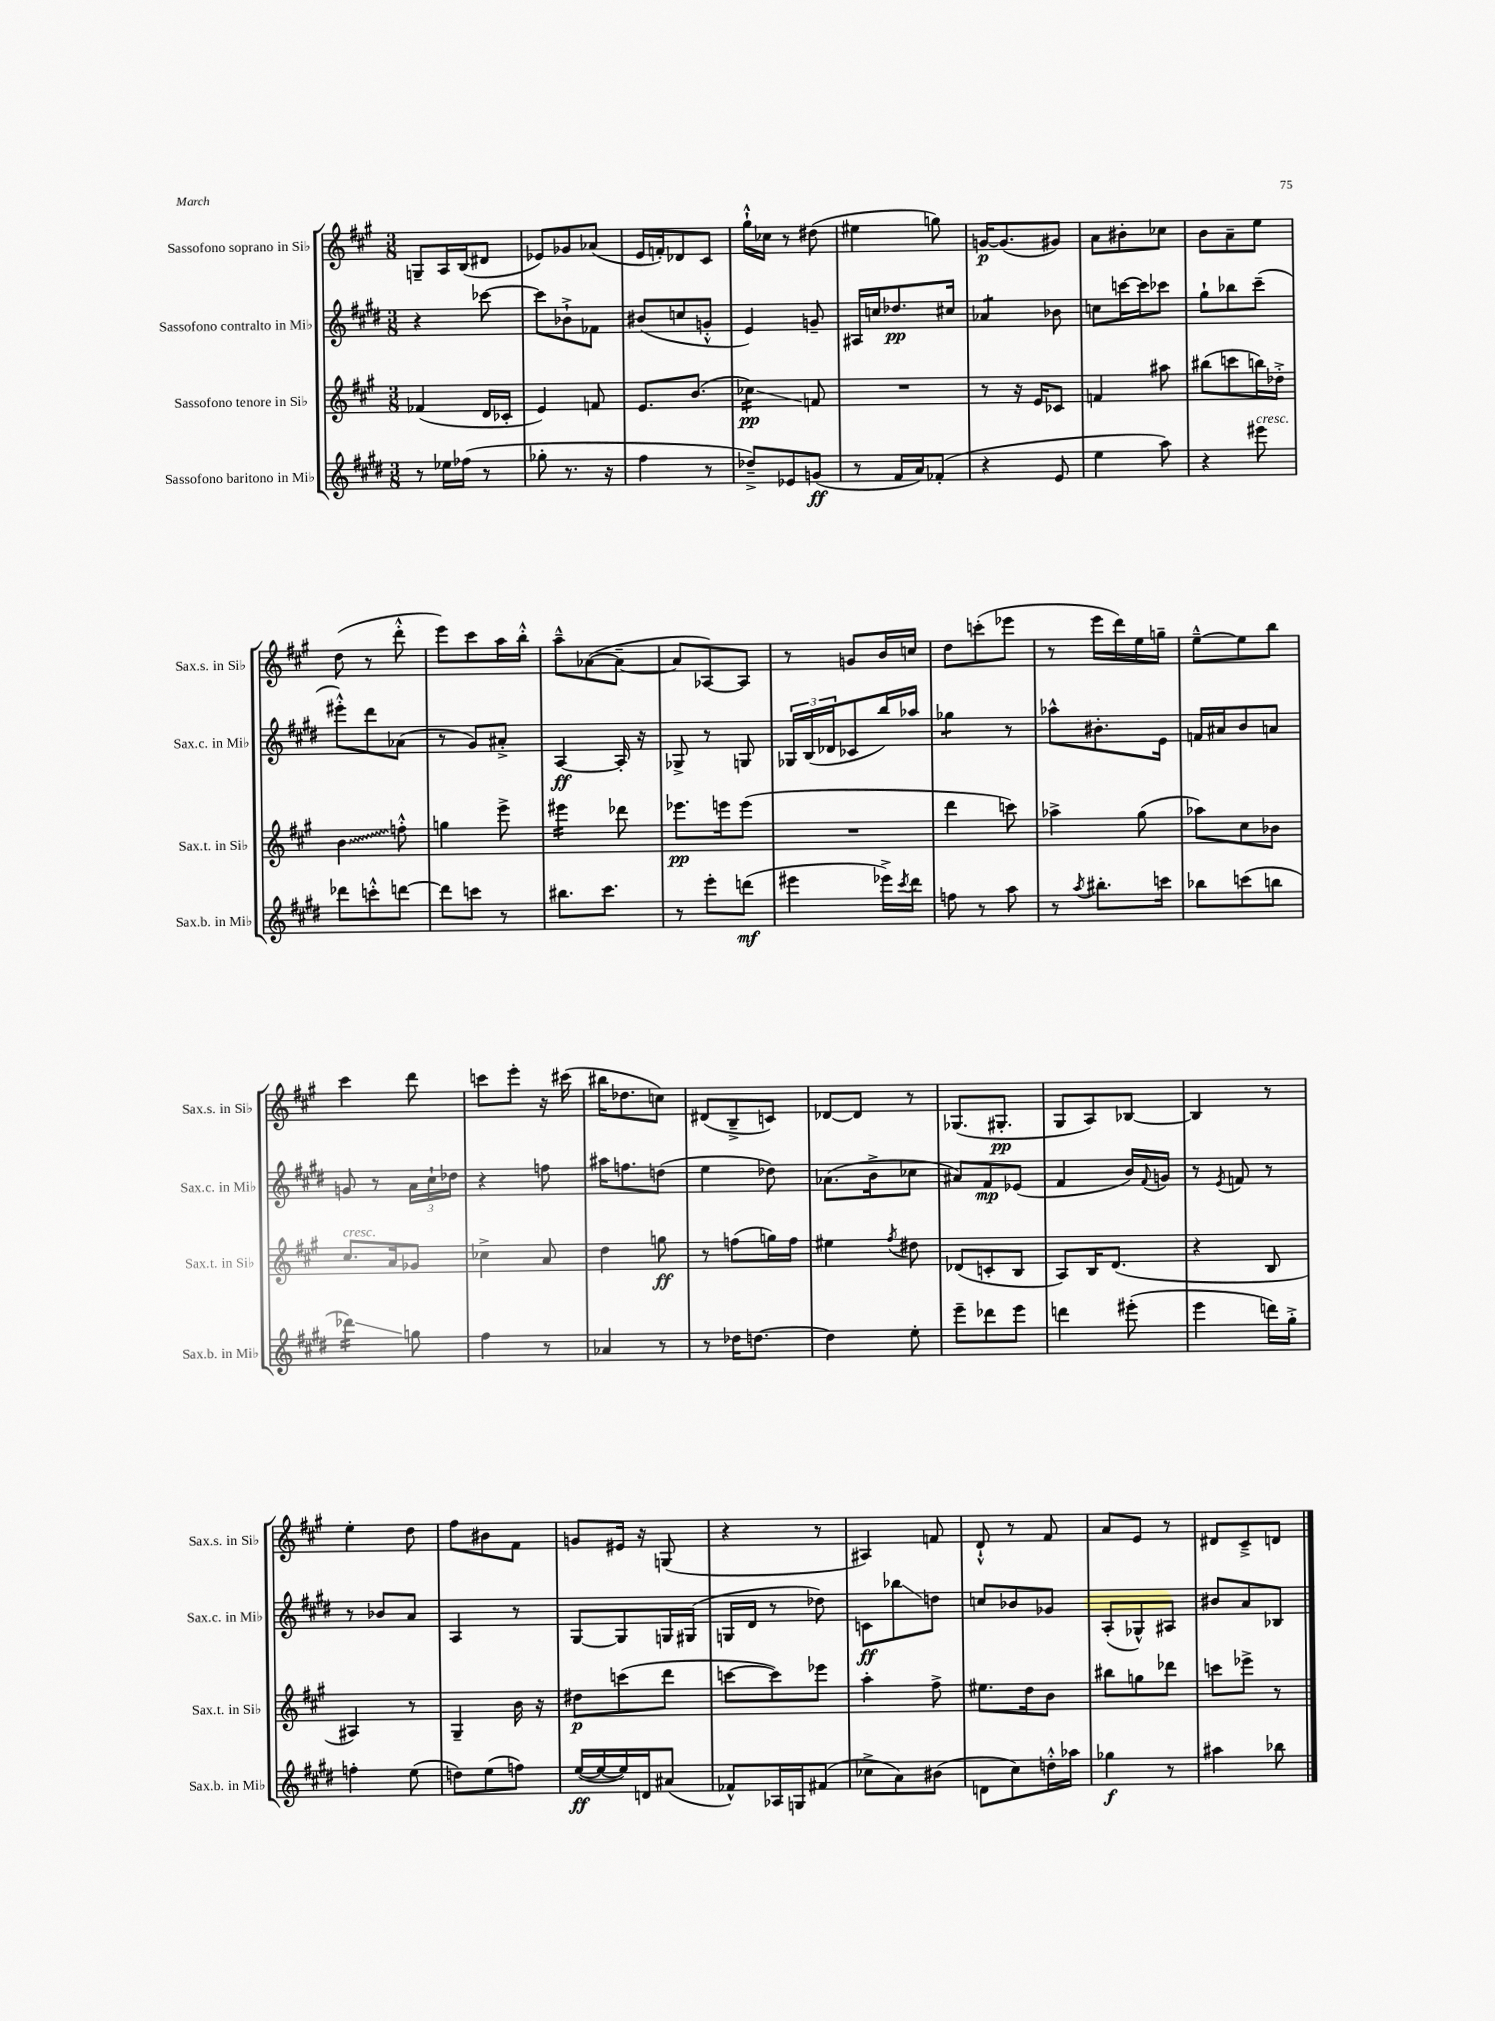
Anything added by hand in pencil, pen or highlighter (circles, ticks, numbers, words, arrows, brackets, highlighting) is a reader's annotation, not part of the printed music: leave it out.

**kern	**kern	**kern	**kern
*staff4	*staff3	*staff2	*staff1
*clefG2	*clefG2	*clefG2	*clefG2
*k[f#c#g#d#]	*k[f#c#g#]	*k[f#c#g#d#]	*k[f#c#g#]
*M3/8	*M3/8	*M3/8	*M3/8
8r	(4f-/	4r	8G~/L
16ee-\LL	.	.	16A/L
(16ff-\JJ	.	.	(16B/J
8r	16d/LL	[8ccc-\	8d#/J
.	16c-'/JJ	.	.
=	=	=	=
8gg-'\	4e/)	8ccc-\]L	8e-/L)
8.r	.	8b-`^\	8g-/
.	8f/	8f-\J	(8a-/J
16r	.	.	.
=	=	=	=
4ff#\	8.e/L	(8b#/L	16e/LL
.	.	.	16f'/J)
.	.	8cc/	8d-/
.	(8.b/J	.	.
8r	.	8g'^^/J	8c#/J
=	=	=	=
8dd-~^/L)	4cc-\)	4e/)	16gg#`^^\LL
.	.	.	16cc-\JJ
8e-/	.	.	8r
(8g/J	8f/	8g~/	(8dd#\
=	=	=	=
8r	4.r	16A#/LL	4ee#\
.	.	16cc/J	.
16f#/LL	.	8.dd-/	.
16a/J)	.	.	.
(8f-'/J	.	.	8gg\)
.	.	16cc#/Jk	.
=	=	=	=
4r	8r	4a-/	[16g/LK
.	.	.	(8.g/]
.	16r	.	.
.	16e/LK	.	.
8e/	8c-/J	8b-\	8g#/J)
=	=	=	=
4ee\	4f/	8cc\L	8a\L
.	.	[16ccc\L	8b#'\
.	.	16ccc\]J	.
8aa\)	8aa#\	8ccc-\J	8cc-\J
=	=	=	=
4r	(8bb#\L	8gg#`\L	8b\L
.	8ccc\	8bb-\	8a~\
8eee#\	16bb\L)	(8ccc#~\J	8ee\J
.	16dd-'^\JJ	.	.
=	=	=	=
8ddd-\L	4b\	8eee#'^^\L)	(8dd\
8ccc'^^\	.	8ddd#\	8r
[8ddd\J	8ff'^^\	(8a-\J	8ddd'^^\
=	=	=	=
8ddd\]L	4gg\	8r	8eee\L)
8ccc\J	.	8g#/L)	8ccc#\
8r	8eee^\	8a#'^/J	16aa\L
.	.	.	16bb'^^\JJ
=	=	=	=
8.bb#\L	4eee#\	[4A/	8aa~^^\L
.	.	.	([8a-\
8.ccc#\J	.	.	.
.	8ddd-\	16A'/]	8a-~\_J
.	.	16r	.
=	=	=	=
8r	8.eee-\L	8G-^/	8a-/]L
8eee'\L	.	8r	[8A-/)
.	16eee\k	.	.
(8ddd\J	(8eee\J	8G/	8A-/]J
=	=	=	=
4eee#\	4.r	24G-/LL	8r
.	.	(24B/	.
.	.	24d-/J	.
.	.	8c-/	8g/L
16eee-^\LL)	.	16bb/L)	16b/L
8qccc#/	.	.	.
16ddd#\JJ	.	16aa-/JJ	16cc/JJ
=	=	=	=
8ff\	4ddd\	4gg-\	8dd\L
8r	.	.	(8ccc'\
8aa\	8ccc\)	8r	8eee-\J
=	=	=	=
8r	4aa-^\	8aa-^^\L	8r
8qaa/	.	.	.
8.bb#'\L	.	8.b#'\	16eee\LL
.	.	.	16ddd\)
.	(8gg#\	.	16ee\
16ccc\Jk	.	16e\Jk	16gg~\JJ
=	=	=	=
8bb-\L	8aa-\L)	16f/LL	[8ee~^^\L
.	.	16a#/J	.
(8ccc\	8cc#\	8b/	8ee\]
8bb\J	8b-\J	8a/J	8bb\J
=	=	=	=
4ddd-\)	8.cc#/L	8g/	4ccc#\
.	.	8r	.
.	16a/k	.	.
8gg\	8g-/J	24a\LL	8ddd\
.	.	24cc#`\	.
.	.	24dd-\JJ	.
=	=	=	=
4ff#\	4cc-^\	4r	8ccc\L
.	.	.	8eee'\J
8r	8a/	8ff\	16r
.	.	.	(16ccc#\
=	=	=	=
4a-/	4dd\	16aa#\LK	16bb#\LK
.	.	8.ff\	8.dd-\
8r	8gg\	(8dd\J	8cc\J)
=	=	=	=
8r	8r	4ee\	(8d#/L
16dd-\LK	(8ff\L	.	8B~^/
[8.dd\J	.	.	.
.	16gg\L)	8dd-\)	8c/J)
.	16ff\JJ	.	.
=	=	=	=
4dd\]	4ee#\	(8.a-\L	[8d-/L
.	.	.	8d-/]J
.	.	16b^\k	.
.	8qff#/	.	.
8ee'\	8dd#\	8cc-\J	8r
=	=	=	=
8eee~\L	(8d-/L	8a#/L)	(8.G-/L
8ddd-\	8c'/	8f#/	.
.	.	.	8.G#'/J
8eee\J	8B/J	(8e-/J	.
=	=	=	=
4ddd\	8A/L)	4f#/	8G#/L
.	16B/K	.	8A/)
.	(8.d/J	.	.
(8eee#'\	.	16b/LL)	[8B-/J
.	.	8qqf#/	.
.	.	16g/JJ	.
=	=	=	=
4eee\	4r	8r	4B-/]
.	.	8qe/	.
.	.	8f/	.
16ddd\LL)	8B/	8r	8r
16gg#'^\JJ	.	.	.
=	=	=	=
4ff'\	4A#/)	8r	4ee'\
.	.	8b-/L	.
(8ee\	8r	8a/J	8dd\
=	=	=	=
8dd\L)	4G#~/	4A/	8ff#\L
(8ee\	.	.	8b#\
8ff\J)	16b\	8r	8f#\J
.	16r	.	.
=	=	=	=
([16ee/LL	8dd#\L	[8G#/L	8g/L
16ee/_	.	.	.
16ee/])	(8ccc\	8G#/]	16e#/Jk
16d/J	.	.	16r
(8a#/J	8ddd\J	16G/L	(8G/
.	.	(16G#/JJ	.
=	=	=	=
8f-^^/L)	[8ccc\L	16G/LL	4r
.	.	16d#/JJ	.
16A-/L	8ccc\])	8r	.
16G/J	.	.	.
(8f#/J	8eee-\J	8dd-\)	8r
=	=	=	=
8cc-^\L	4aa'\	8c\L	4A#/)
8a\)	.	8bb-\	.
(8b#\J	8ff#^\	8dd\J	8f/
=	=	=	=
8d\L	8.ee#\L	8cc/L	8d`^^/
8cc#\)	.	8b-/	8r
.	16dd\k	.	.
16dd'^^\L	8b\J	8g-/J	8f#/
16aa-\JJ	.	.	.
=	=	=	=
4gg-\	8bb#\L	(8A'/L	8a/L
.	8gg\	8G-^^/)	8e/J
8r	8ddd-\J	8A#/J	8r
=	=	=	=
4aa#\	8ccc\L	8b#/L	8d#/L
.	8eee-^\J	8a/	8c#~^/
8bb-\	8r	8B-/J	8d/J
==	==	==	==
*-	*-	*-	*-
